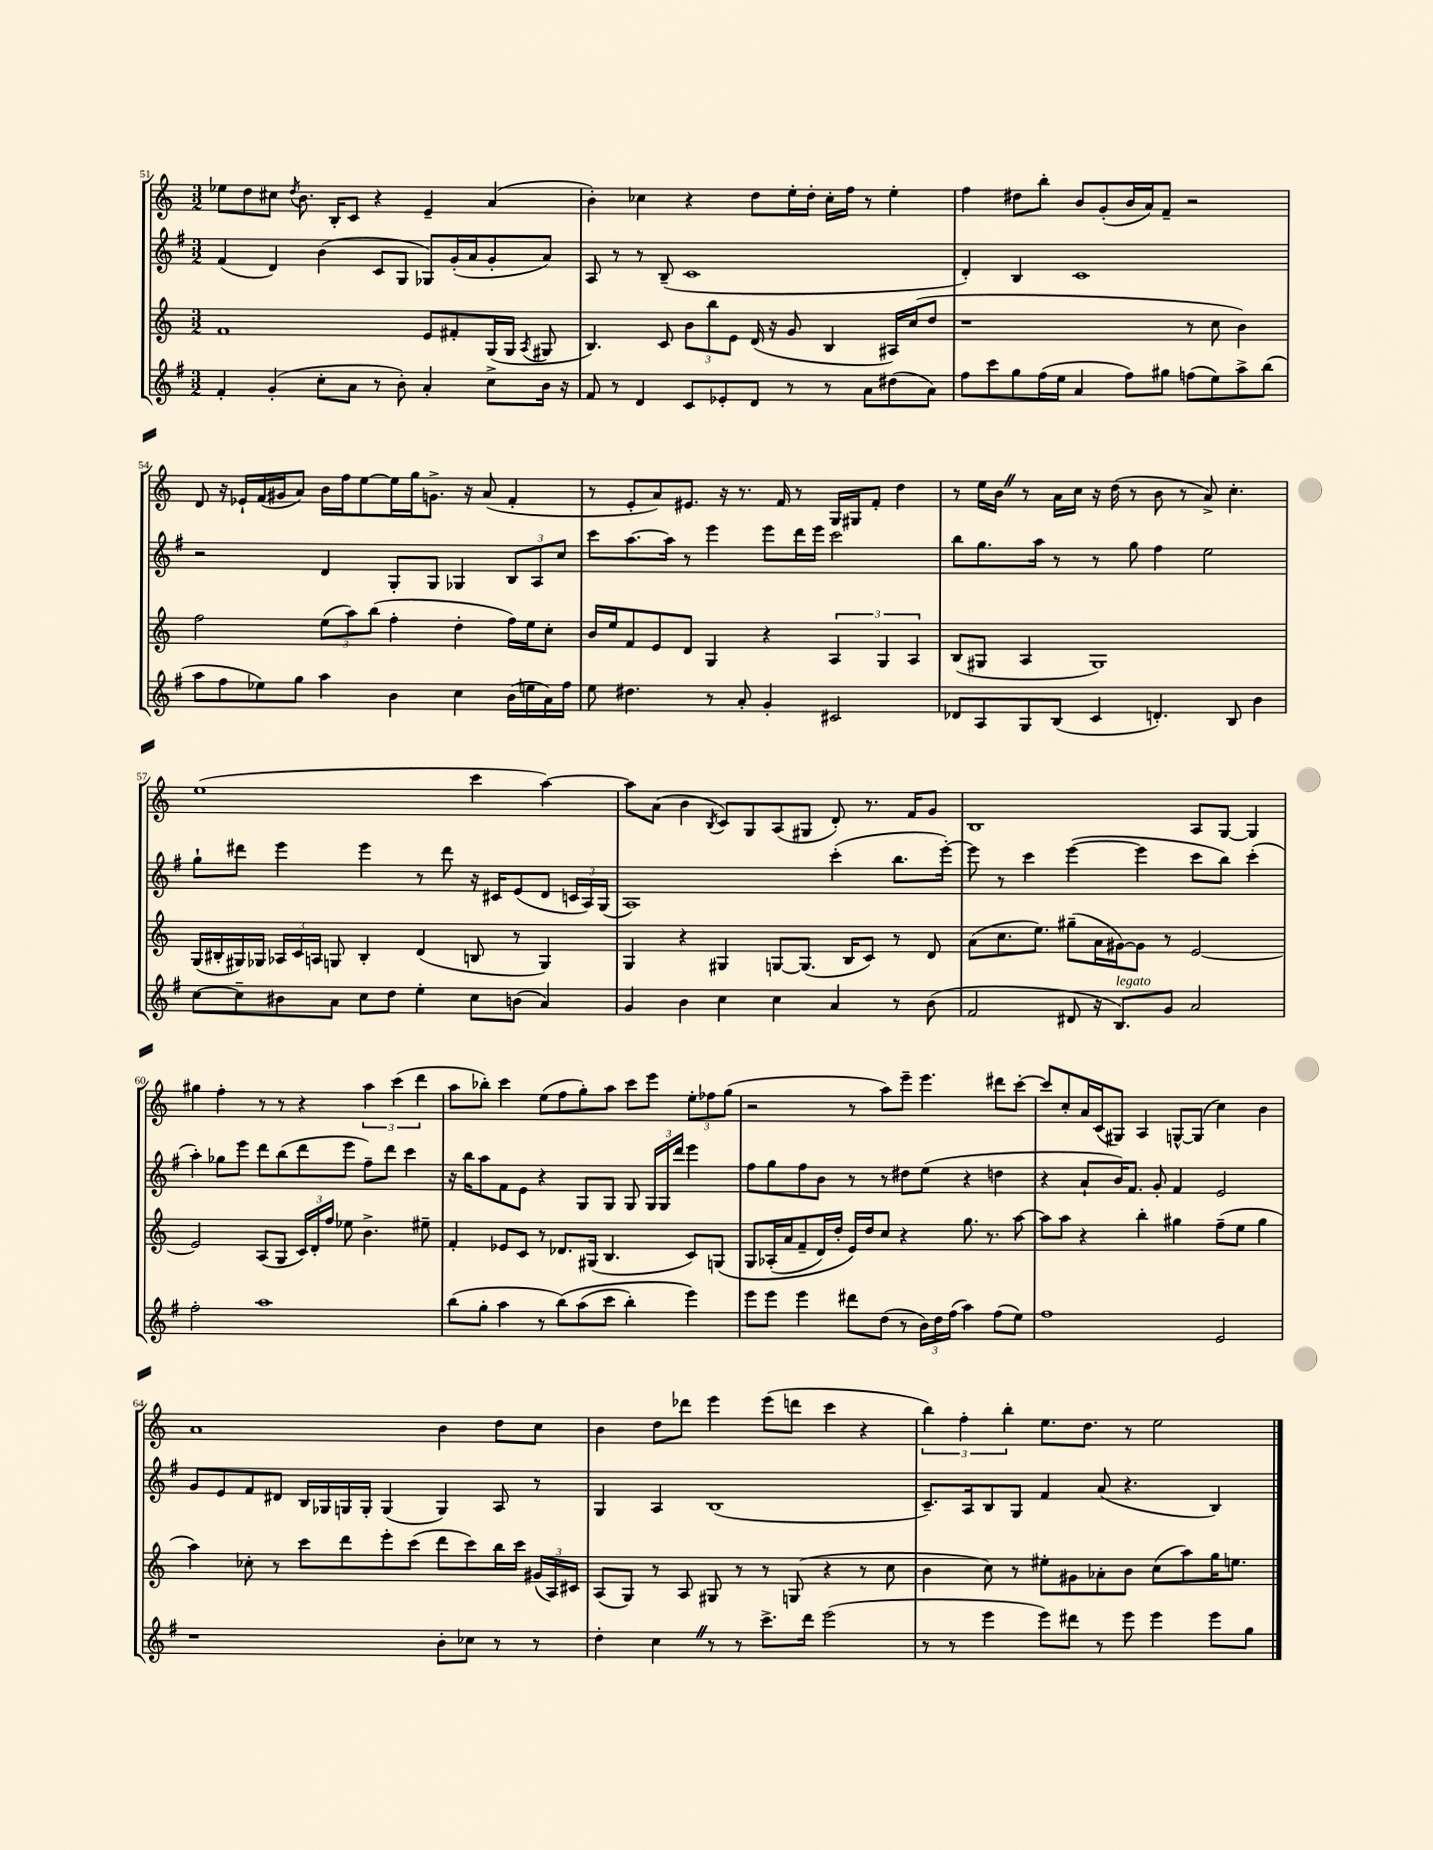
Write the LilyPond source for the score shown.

<<
\new StaffGroup <<
\new Staff = "s0" {
    \clef treble \key c \major \numericTimeSignature \time 3/2
    \autoBeamOff ees''8[ d''8 cis''8] \acciaccatura { d''8 } b'8. b16[-. c'8] r4 e'4-- a'4( |
    b'4-.) ces''4 r4 d''8[ e''16-. d''16]-. ces''16[-. f''16] r8 e''4-. |
    f''4 dis''8[ b''8]-. b'8[ g'8-.( b'16 a'16) f'8]-- r2 |
    d'8 r16 ees'16[-! f'16( gis'16 a'8]) b'16[ f''16 e''8~ e''16 g''16 g'8.]-> r16 a'8( f'4-. |
    r8 e'8[-. a'8) eis'8.] r16 r8. f'16 r8 g16[ gis16 f'8]-. d''4 |
    r8 e''16[ b'16] \once \override BreathingSign.text = \markup { \musicglyph "scripts.caesura.straight" } \breathe r8 a'16[ c''16] r16 d''16( r8 b'8 r8 a'8->) c''4.-. |
    e''1( c'''4 a''4~) |
    a''8[ a'8]( b'4 \acciaccatura { b8 } c'8[) g8 a8( gis8] d'8-.) r8. f'16[ g'8] |
    b1 a8[ g8]~ g4 |
    gis''4 f''4-. r8 r8 r4 \tuplet 3/2 { a''4 c'''4( d'''4 } |
    a''8[ bes''8]-.) c'''4 e''8[( f''8 g''8-.) a''8] c'''8[ e'''8] \tuplet 3/2 { e''8[-. fes''8 g''8]( } |
    r2 r8 a''8[) e'''8]-- e'''4. dis'''8[ c'''8]~-. |
    c'''8[ c''8-. a'16 c'16( gis8]) a4 g8[~-^ g8]( c''4) b'4 |
    a'1 b'4 d''8[ c''8] |
    b'4 d''8[ des'''8] e'''4 e'''8[( d'''8] c'''4 r4 |
    \tuplet 3/2 { b''4) f''4-. b''4-. } e''8.[ d''8.] r8 e''2 \bar "|." |
}
\new Staff = "s1" {
    \clef treble \key g \major \numericTimeSignature \time 3/2
    \autoBeamOff fis'4( d'4) b'4( c'8[ g8] ges8[) g'16-.( a'16 g'8-. a'8]) |
    a8 r8 r8 b8--( c'1 |
    d'4-.) b4 c'1 |
    r2 d'4 g8[-. g8] ges4 \tuplet 3/2 { b8[ a8 c''8] } |
    c'''8[ a''8.~ a''16] r8 e'''4 e'''8[ d'''16 e'''16] c'''2 |
    b''8[ g''8. a''16] r8 r8 g''8 fis''4 e''2 |
    g''8[-! dis'''8] e'''4 e'''4 r8 dis'''8 r16 cis'16[ e'8( d'8] \tuplet 3/2 { c'16[ a16) g16]( } |
    a1) c'''4-.( b''8.[ e'''16]~-.) |
    e'''8 r8 c'''4 e'''4~( e'''4 c'''8[ b''8]) c'''4-.( |
    a''4-.) ges''8[ e'''8] d'''8[ b''8( d'''8 e'''8] fis''8[--) d'''8] c'''4 |
    r16 b''16[ a''8 fis'8 e'8] r4 g8[ g8] g8 \tuplet 3/2 { g16[ g16 d'''16] } e'''4 |
    fis''8[ g''8 fis''8 b'8] r8 r8 dis''8[ e''8]( r4 d''4 |
    r4 a'8[-! b'16) fis'8.] g'8-. fis'4 e'2 |
    g'8[ e'8 fis'8 dis'8] b16[ ges16 g16 g16]-. g4( g4) a8 r8 |
    g4 a4 b1( |
    c'8.[--) a16 b8 g8] fis'4 a'8( r4. b4) \bar "|." |
}
\new Staff = "s2" {
    \clef treble \key c \major \numericTimeSignature \time 3/2
    \autoBeamOff f'1 e'8[ fis'8-. g16( g16] \acciaccatura { a8 } gis8 |
    b4.) c'8 \tuplet 3/2 { b'8[ b''8 e'8] } d'16( r16 g'8 b4 ais16[) c''16( d''8] |
    r1 r8 c''8 b'4) |
    f''2 \tuplet 3/2 { e''8[( a''8) b''8]( } f''4-. d''4-. f''16[) e''16 c''8]-. |
    b'16[ e''16 f'8 e'8 d'8] g4 r4 \tuplet 3/2 { a4 g4 a4 } |
    b8[( gis8] a4 gis1) |
    g16[( bis16-. gis16) ges16] \tuplet 3/2 { aes16[ c'16 a16] } g8 bis4-. d'4( b8 r8 g4) |
    g4 r4 gis4 g8[~ g8.]( b16[ c'8]) r8 d'8 |
    a'8[( c''8. e''8.]) gis''8[--( a'16 gis'16~) gis'8] r8 e'2~ |
    e'2 a8[( g8] \tuplet 3/2 { c'16[) d'16-. f''16] } ees''8 b'4.-> eis''8-- |
    f'4-. ees'8[ c'8] r8 des'8.[ gis16]( b4. c'8[) g8]\( |
    g8[ aes16-.( a'16 f'8-- d'16) d''16]-. e'16[\) d''16 c''8] r4 g''8. r8. a''8~ |
    a''8[ a''8] r4 b''4-. gis''4 f''8[--( e''8] gis''4 |
    a''4) ces''8-. r8 c'''8[ d'''8 e'''8-. c'''8]( d'''8[ c'''8) b''16 c'''16] \tuplet 3/2 { gis'16[( a16) cis'16] } |
    a8[( g8]) r8 a8 gis8 r8 r8 g8( r4 r8 c''8 |
    b'4 c''8) r8 eis''8[-. gis'8 aes'8-. b'8] c''8[( a''8) g''16 e''8.] \bar "|." |
}
\new Staff = "s3" {
    \clef treble \key g \major \numericTimeSignature \time 3/2
    \autoBeamOff fis'4-. g'4-.( c''8[-. a'8] r8 b'8-.) a'4-. c''8[-> b'16] r16 |
    fis'8 r8 d'4 c'8[ ees'8-. d'8] r8 r8 a'8[ dis''8( a'8]) |
    fis''8[ c'''8 g''8 fis''16( e''16] a'4 fis''8[) gis''8] f''8[( e''8) a''8-> b''8]( |
    a''8[ fis''8 ees''8) g''8] a''4 b'4 c''4 b'16[( e''16 a'16) fis''16] |
    e''8 dis''4. r8 a'8-. g'4-. cis'2 |
    des'8[ a8 g8 b8]( c'4 d'4.-.) b8 b'4 |
    c''8[~ c''8-- bis'8 a'8] c''8[ d''8] e''4-. c''8[ b'8]( a'4) |
    g'4 b'4 c''4 c''4 a'4 r8 b'8( |
    fis'2 dis'8 r16 b8.[^\markup { \italic "legato" }) g'8] a'2 |
    fis''2-. a''1 |
    b''8[( g''8]-. a''4 r8 b''8[)\( a''8( c'''8] b''4-.) e'''4\) |
    e'''8[ e'''8] e'''4 dis'''8[ d''8]( r8 \tuplet 3/2 { b'16[) d''16 fis''16]( } a''4) fis''8[( e''8]) |
    fis''1 e'2 |
    r1 b'8[-. ces''8] r8 r8 |
    d''4-. c''4 \once \override BreathingSign.text = \markup { \musicglyph "scripts.caesura.straight" } \breathe r8 r8 c'''8.[-> d'''16] e'''2( |
    r8 r8 e'''4 e'''8[) dis'''8] r8 e'''8 e'''4 e'''8[ g''8] \bar "|." |
}
>>
>>
\layout { \context { \Score currentBarNumber = #51 } }
